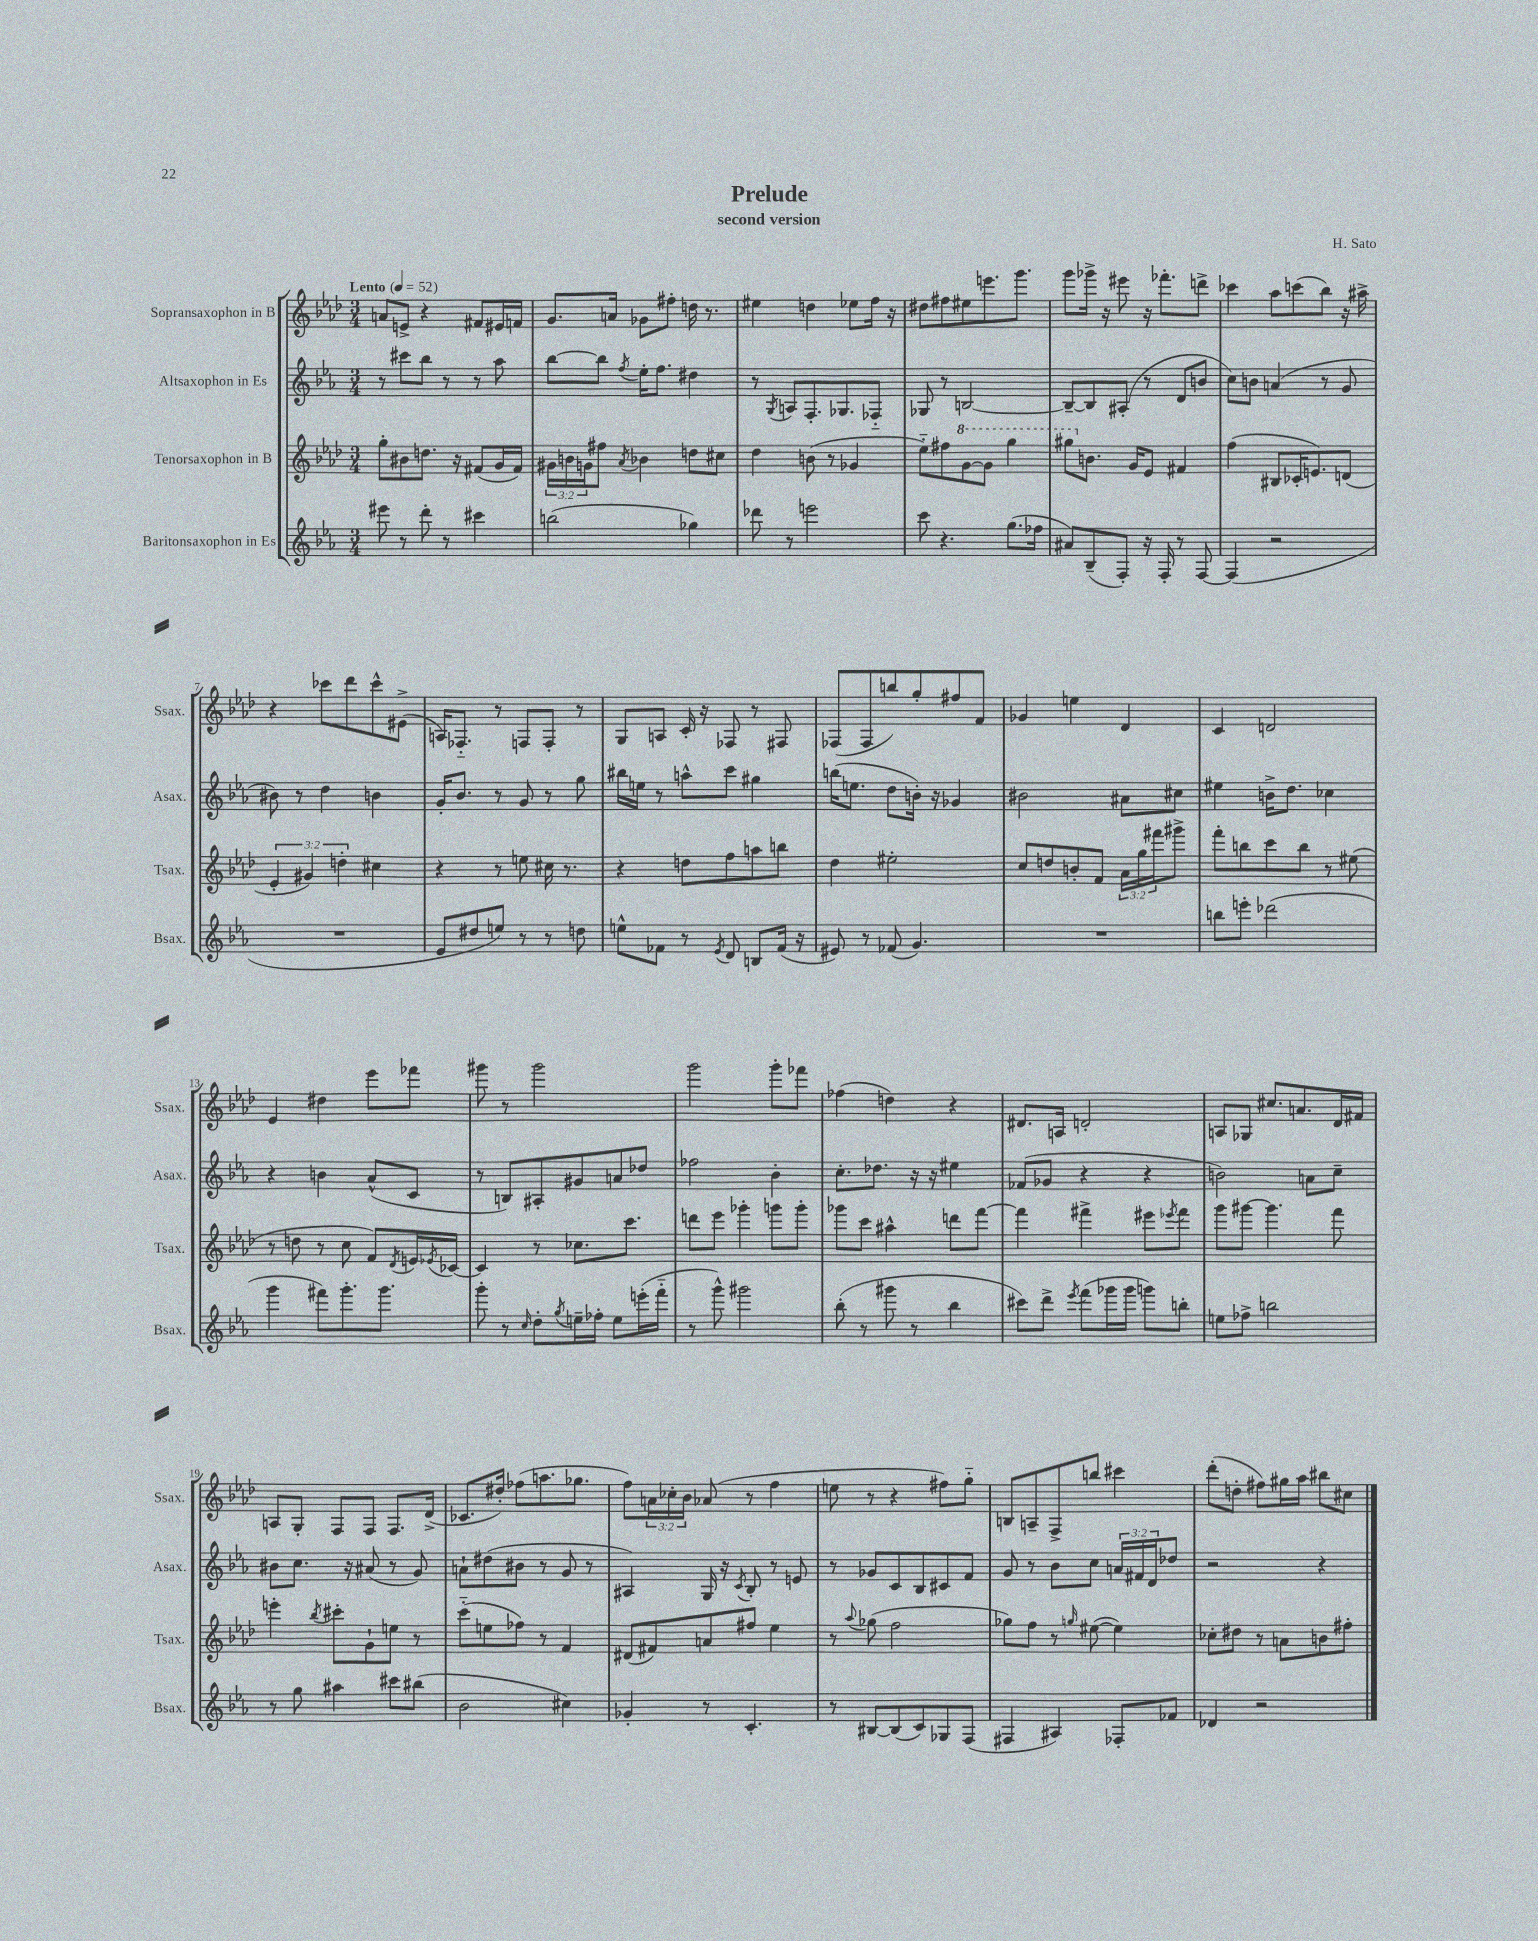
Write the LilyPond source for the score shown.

\header { title = "Prelude" composer = "H. Sato" subtitle = "second version" }
<<
\new StaffGroup <<
\new Staff = "s0" \with { instrumentName = "Sopransaxophon in B" shortInstrumentName = "Ssax." } {
    \clef treble \key aes \major \numericTimeSignature \time 3/4 \override Staff.TupletNumber.text = #tuplet-number::calc-fraction-text \tempo "Lento" 4 = 52
    a'8 e'8-> r4 fis'8 eis'16 f'16 |
    g'8. a'16 ges'8 fis''8-. d''16 r8. |
    eis''4 d''4 ees''8 f''16 r16 |
    dis''8 fis''8 eis''8 e'''8. g'''8. |
    g'''8 ges'''16-> r16 eis'''8 r16 fes'''8.-. d'''8-> |
    ces'''4 aes''8 c'''8( bes''8) r16 ais''16-> |
    r4 ces'''8 des'''8 ces'''8-^ eis'8->( |
    a16) fes8.-_ r8 f8 f8-. r8 |
    g8 a8 c'16-. r16 fes8 r8 fis8 |
    fes8( fes8 b''8) g''8-. fis''8 f'8 |
    ges'4 e''4 des'4 |
    c'4 d'2 |
    ees'4 dis''4 ees'''8 fes'''8 |
    gis'''8 r8 gis'''2 |
    g'''2 g'''8-. fes'''8 |
    fes''4( d''4) r4 |
    dis'8. a16 d'2-. |
    a8 ges8 cis''8. a'8. des'16 fis'16 |
    a8 g8-. f8 f8 f8. des'16->( |
    ces'8. dis''16-.) fes''8( a''8. ges''8. |
    f''8) \tuplet 3/2 { a'16 ces''16-. bes'16 } aes'8( r8 f''4 |
    e''8 r8 r4 fis''8) g''8-_ |
    b8 a8-- f8-> b''8 cis'''4 |
    des'''8-.( d''8-. fis''8) gis''16 aes''16 bis''8 cis''8 \bar "|." |
}
\new Staff = "s1" \with { instrumentName = "Altsaxophon in Es" shortInstrumentName = "Asax." } {
    \clef treble \key ees \major \numericTimeSignature \time 3/4 \override Staff.TupletNumber.text = #tuplet-number::calc-fraction-text
    r8 cis'''8 bes''8 r8 r8 aes''8 |
    bes''8~ bes''8 \acciaccatura { f''8 } ees''16-. f''8. dis''4 |
    r8 \acciaccatura { g8 } a8 f8.-. ges8. fes8-_ |
    ges8 r8 b2~ |
    b8~-- b8 ais8-.( r8 d'8 b'8 |
    c''8) b'8 a'4( r8 g'8 |
    bis'8) r8 d''4 b'4 |
    g'16-. bes'8. r8 g'8 r8 g''8 |
    bis''16 e''16 r8 a''8-^ c'''8 gis''4 |
    b''16( e''8. d''8 b'16-.) r16 ges'4 |
    bis'2 ais'8 cis''8 |
    eis''4 b'16-> d''8. ces''4 |
    r4 b'4 aes'8-^( c'8 |
    r8 b8) ais8-. gis'8 a'8 des''8 |
    fes''2 bes'4-. |
    c''8.-. des''8. r16 r16 eis''4 |
    fes'8( ges'8 r4 r4 |
    b'2) a'8 c''8-- |
    bis'8 c''8. r16 ais'8( r8 g'8) |
    a'8-! dis''8( bis'8 r8 g'8 r8 |
    ais4) g16 r16 \acciaccatura { c'8 } bes8-. r8 e'8 |
    r8 ges'8 c'8 bes8 cis'8 f'8 |
    g'8 r8 bes'8 c''8 \tuplet 3/2 { a'16 fis'16 d'16 } des''8 |
    r2 r4 \bar "|." |
}
\new Staff = "s2" \with { instrumentName = "Tenorsaxophon in B" shortInstrumentName = "Tsax." } {
    \clef treble \key aes \major \numericTimeSignature \time 3/4 \override Staff.TupletNumber.text = #tuplet-number::calc-fraction-text
    g''8-. bis'8 d''8. r16 fis'8( g'16 fis'16) |
    \tuplet 3/2 { gis'16 b'16 g'16 } fis''8 \acciaccatura { aes'8 } bes'4 d''8 cis''8 |
    des''4 b'8( r8 ges'4 |
    ees''8-_) fis''8 \ottava #1 g''8~ g''8 g'''4 |
    gis'''8 \ottava #0 b'8. g'16 ees'8 fis'4 |
    f''4( bis8 ces'16-. e'8.) d'8( |
    \tuplet 3/2 { ees'4-. gis'4) d''4-. } cis''4 |
    r4 r8 e''8 cis''16 r8. |
    r4 d''8 f''8 a''8 b''8 |
    des''4 eis''2-. |
    c''8 d''8 b'8-. f'8 \tuplet 3/2 { aes'16 g''16 fis'''16 } gis'''8-> |
    f'''8-. b''8 c'''8 b''8 r8 eis''8( |
    r8 d''8 r8 c''8 f'8) \acciaccatura { des'8 } e'16 \acciaccatura { ees'8 } ces'16~ |
    ces'4 r8 ces''8. c'''8. |
    d'''8 ees'''8 ges'''4-. g'''8 g'''8-. |
    ges'''8 c'''8 ais''4-^ d'''8 f'''8~ |
    f'''4 fis'''4-> eis'''8 \acciaccatura { ees'''8 } fis'''8 |
    g'''8 gis'''8~ gis'''4. f'''8 |
    e'''4-. \acciaccatura { bes''8 } cis'''8-. g'8-! e''8 r8 |
    c'''8-_( e''8 fes''8) r8 f'4 |
    dis'8( fis'8) a'8 fis''8 ees''4 |
    r8 \appoggiatura { aes''8 } ges''8( f''2 |
    ges''8) f''8 r8 \grace { g''16 } eis''8~( eis''4) |
    ces''8-. dis''8 r8 a'8 b'8 fis''8-. \bar "|." |
}
\new Staff = "s3" \with { instrumentName = "Baritonsaxophon in Es" shortInstrumentName = "Bsax." } {
    \clef treble \key ees \major \numericTimeSignature \time 3/4
    eis'''8 r8 d'''8-. r8 cis'''4 |
    b''2( ges''4) |
    des'''8 r8 e'''2 |
    c'''8 r4. g''8.( fes''16 |
    ais'8) bes8--( f8-.) r16 f16-. r8 f8~ |
    f4( r2 |
    R2. |
    ees'8 dis''8 e''8) r8 r8 d''8 |
    e''8-^ fes'8 r8 \acciaccatura { ees'8 } d'8 b8 fes'16( r16 |
    eis'8) r8 fes'8( g'4.) |
    R2. |
    b''8 e'''8-. des'''2( |
    g'''4 fis'''8) g'''8.-. g'''8. |
    g'''8-. r8 \grace { c''16 } d''8-. \acciaccatura { g''8 } e''16-- fes''16-. e''8 e'''16-.( f'''16-_ |
    r8 g'''8-^) gis'''2 |
    bes''8-.( r8 gis'''8 r8 bes''4 |
    cis'''8) d'''8-> \acciaccatura { ees'''8 } f'''8( ges'''16 ges'''16 g'''8) b''8-. |
    e''8 fes''8-> b''2 |
    r8 g''8 ais''4 cis'''8 bis''8( |
    bes'2 cis''4) |
    ges'4-. r8 c'4.-. |
    r8 bis8~ bis8( c'8) ges8 f8( |
    fis4 ais4) fes8-. fes'8 |
    des'4 r2 \bar "|." |
}
>>
>>
